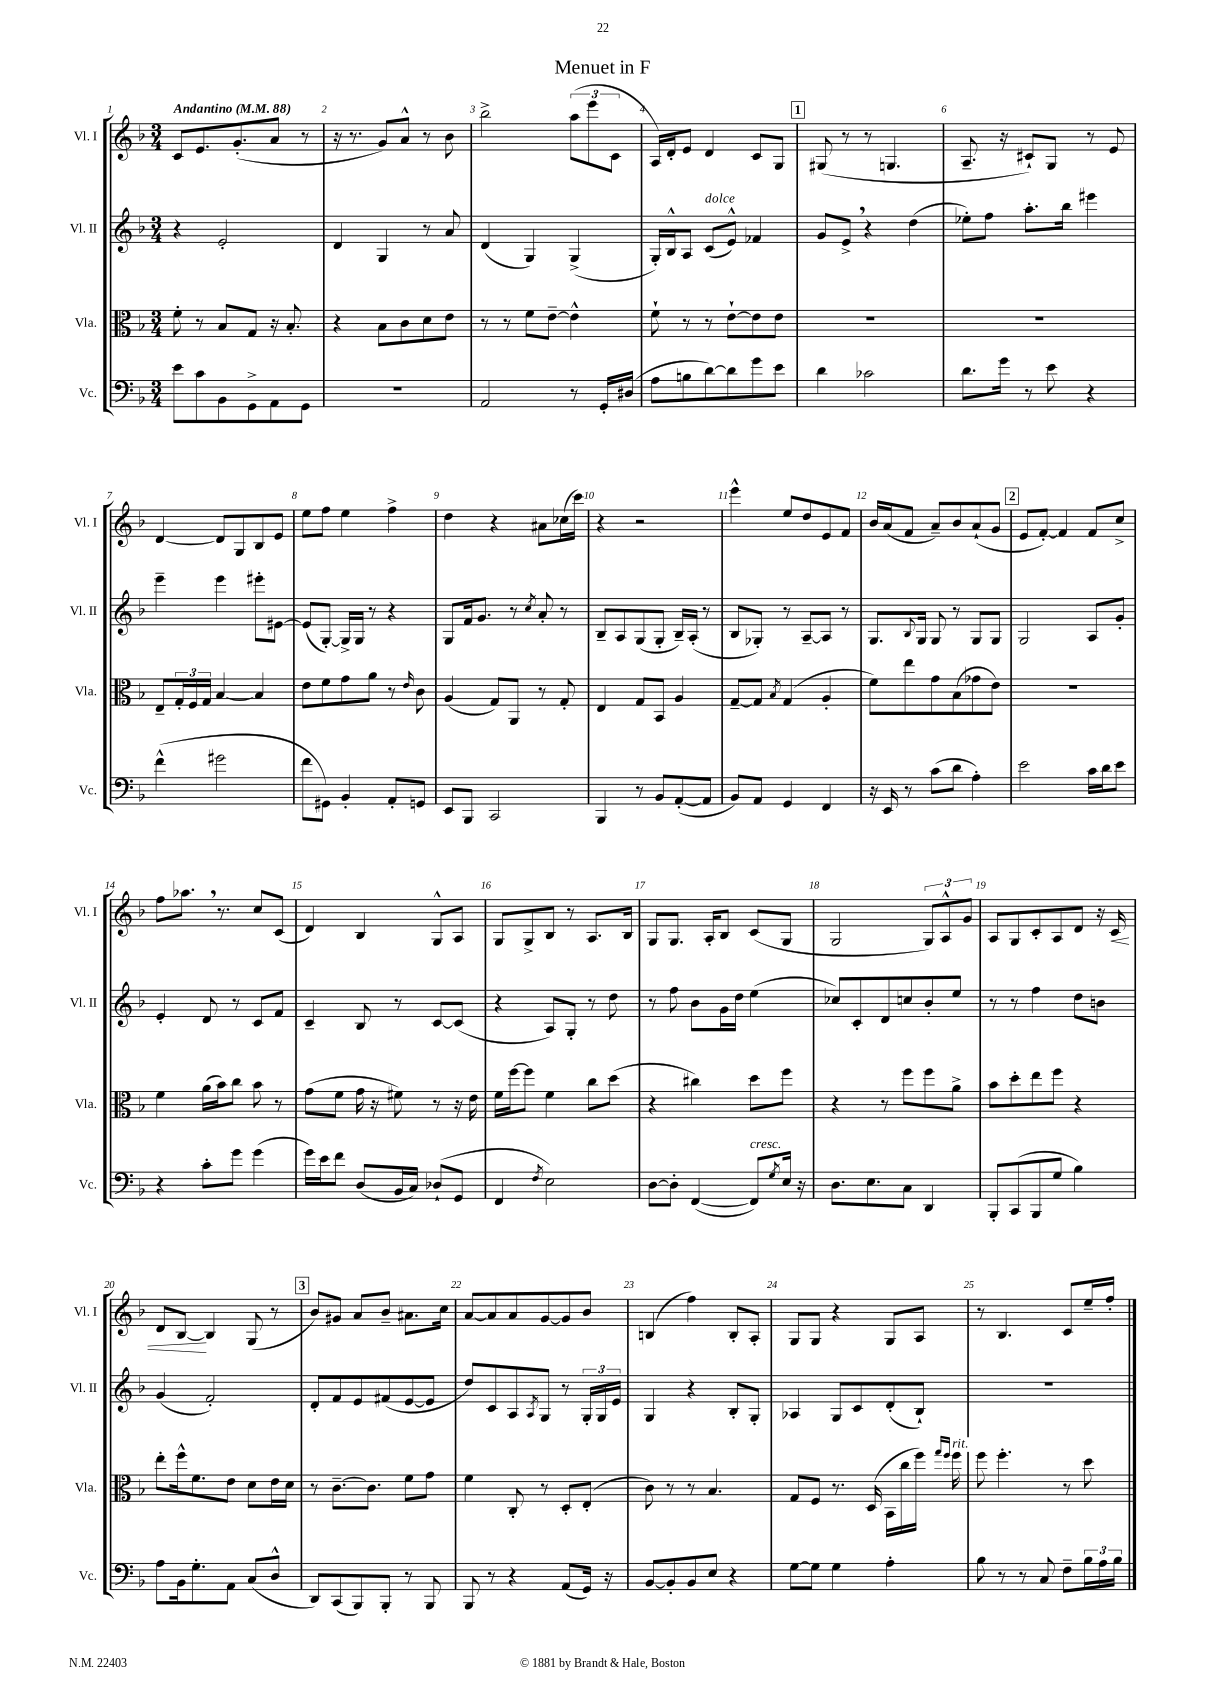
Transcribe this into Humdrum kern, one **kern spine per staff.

**kern	**kern	**kern	**kern	**dynam
*part4	*part3	*part2	*part1	*part1
*staff4	*staff3	*staff2	*staff1	*staff1
*I"Vc.	*I"Vla.	*I"Vl. II	*I"Vl. I	*
*I'Vc.	*I'Vla.	*I'Vl. II	*I'Vl. I	*
*clefF4	*clefC3	*clefG2	*clefG2	*
*k[b-]	*k[b-]	*k[b-]	*k[b-]	*
*M3/4	*M3/4	*M3/4	*M3/4	*
*MM88	*MM88	*MM88	*MM88	*
=1	=1	=1	=1	=1
!	!	!	!LO:TX:a:B:t=Andantino	!
8e\L	8f'\	4r	8c/L	.
8c\	8r	.	8.e/	.
8BB-\	8B-/L	2e'/	.	.
.	.	.	(8.g'/	.
8GG^\	8G/J	.	.	.
8AA\	16r	.	8a/J	.
.	8.B-'/	.	.	.
8GG\J	.	.	8r	.
=2	=2	=2	=2	=2
2.r	4r	4d/	16r	.
.	.	.	8.r	.
.	8B-\L	4G/	8g/L)	.
.	8c\	.	8a^^/J	.
.	8d\	8r	8r	.
.	8e\J	8a/	8b-\	.
=3	=3	=3	=3	=3
2AA/	8r	(4d/	2bb-^\	.
.	8r	.	.	.
.	8f\L	4G/)	.	.
.	[8e~\J	.	.	.
8r	4e^^\]	(4G^/	(12aa\L	.
.	.	.	12eee\	.
16GG'/LL	.	.	.	.
.	.	.	12c\J	.
(16D#X/JJ	.	.	.	.
=4	=4	=4	=4	=4
8A\L	8f`\	16G'/LL)	16A/LL)	.
.	.	16B-^^/J	16d'/J	.
8Bn\	8r	8A/J	8e/J	.
!	!	!LO:TX:a:i:t=dolce	!	!
[8d\)	8r	(8c/L	4d/	.
8d\]	[8e`\L	8e^^/J)	.	.
8g\	8e\]	4f-X/	8c/L	.
8e\J	8e\J	.	8G/J	.
!!LO:REH:place=s1:t=1
=5	=5	=5	=5	=5
4d\	2.r	8g/L	(8G#X/	.
.	.	8e^,/J	8r	.
2c-X\	.	4r	8r	.
.	.	.	4.Gn/	.
.	.	(4dd\	.	.
=6	=6	=6	=6	=6
8.d\L	2.r	8ee-X'\L)	8.A~/	.
.	.	8ff\J	.	.
16g\Jk	.	.	16r	.
8r	.	8.aa'\L	8c#X`/L)	.
8e\	.	.	8G/J	.
.	.	16bb-\Jk	.	.
4r	.	4eee#X\	8r	.
.	.	.	8e/	.
!!LO:LB:g=z
=7	=7	=7	=7	=7
(4f^^\	8E~/L	4eee~\	[4d/	.
.	24G'/L	.	.	.
.	24F/	.	.	.
.	24G/JJ	.	.	.
2g#X\	[4B-/	4eee\	8d/L]	.
.	.	.	8G/	.
.	4B-/]	8eee#X'\L	8B-/	.
.	.	[8e#X\J	8e/J	.
=8	=8	=8	=8	=8
8f\L	8e\L	(8e#/L]	8ee\L	.
8GG#X\J)	8f\	[8G'/J)	8ff\J	.
4BB-'/	8g\	16G^/LL]	4ee\	.
.	.	16G/JJ	.	.
.	8a\J	8r	.	.
8AA'/L	8r	4r	4ff^\	.
.	16qqe/	.	.	.
8GGn/J	8c\	.	.	.
=9	=9	=9	=9	=9
8EE/L	(4A/	8G/L	4dd\	.
8BBB-/J	.	16f/k	.	.
.	.	8.g/J	.	.
2CC/	8G/L)	.	4r	.
.	8AA/J	8r	.	.
.	.	8qcc/	.	.
.	8r	8a'/	8a#X\L	.
.	8G'/	8r	(16cc-X\L	.
.	.	.	16ccc\JJ)	.
=10	=10	=10	=10	=10
4BBB-/	4E/	8B-~/L	4r	.
.	.	8A/	.	.
8r	8G/L	(8G/	2r	.
8BB-/L	8BB-/J	8G'/J	.	.
([8AA'/	4A/	16B-~/LL)	.	.
.	.	(16A'/JJ	.	.
8AA/J]	.	8r	.	.
=11	=11	=11	=11	=11
8BB-/L)	[8G~/L	8B-/L	4eee^^\	.
8AA/J	8G/J]	8G-X'/J)	.	.
.	8qB-/	.	.	.
4GG/	(4G/	8r	8ee/L	.
.	.	[8A~/L	8dd/	.
4FF/	4A'/	8A/J]	8e/	.
.	.	8r	8f/J	.
=12	=12	=12	=12	=12
16r	8f\L)	8.G/L	16b-/LL	.
16EE/	.	.	(16a/J	.
8r	8ee\	.	8f/J	.
.	.	8qqB-/	.	.
.	.	16G/Jk	.	.
(8c\L	8g\	8G/	8a~/L)	.
8d\J	(8B-\	8r	8b-/	.
4A'\)	8g-X\	8G/L	(8a`/	.
.	8e\J)	8G/J	8g/J	.
!!LO:REH:place=s1:t=2
=13	=13	=13	=13	=13
2e\	2.r	2G/	8e/L	.
.	.	.	[8f'/J)	.
.	.	.	4f/]	.
16c\LL	.	8A/L	8f/L	.
16d\J	.	.	.	.
8e\J	.	8g'/J	8cc^/J	.
!!LO:LB:g=z
=14	=14	=14	=14	=14
4r	4f\	4e'/	8ff\L	.
.	.	.	8.aa-X,\J	.
8c'\L	(16a\LL	8d/	.	.
.	16b-\J)	.	8.r	.
8g\J	8cc\J	8r	.	.
(4g\	8b-\	8c/L	8cc/L	.
.	8r	8f/J	(8c/J	.
=15	=15	=15	=15	=15
16g\LL)	(8g\L	4c~/	4d/)	.
16e\J	.	.	.	.
8f\J	8f\J	.	.	.
(8D/L	16g\	8B-/	4B-/	.
.	16r	.	.	.
16BB-/L	8f#X\)	8r	.	.
16C/JJ)	.	.	.	.
(8D-X`/L	8r	[8c/L	8G^^/L	.
8GG/J	16r	(8c/J]	8A/J	.
.	16e\	.	.	.
=16	=16	=16	=16	=16
4FF/	16f\LL	4r	8G/L	.
.	[16ff\J	.	.	.
.	8ff\J]	.	8G^/	.
8qF/	.	.	.	.
2E\)	4f\	8A/L)	8B-/J	.
.	.	8G'/J	8r	.
.	8cc\L	8r	8.A/L	.
.	(8dd\J	8dd\	.	.
.	.	.	16B-/Jk	.
=17	=17	=17	=17	=17
[8D\L	4r	8r	8G/L	.
8D'\J]	.	8ff\	8.G/J	.
([4FF/	4cc#X\)	8b-\L	.	.
.	.	.	16A'/KL	.
.	.	16g\L	8B-/J	.
.	.	16dd\JJ	.	.
!LO:TX:a:i:t=cresc.	!	!	!	!
8FF/L])	8dd\L	(4ee\	(8c/L	.
8qG/	.	.	.	.
16E/Jk	8ff\J	.	8G/J	.
16r	.	.	.	.
=18	=18	=18	=18	=18
8.D\L	4r	8cc-X/L)	2G/	.
.	.	8c'/	.	.
8.E\	.	.	.	.
.	8r	8d/	.	.
8C\J	8ff\L	8ccn/	.	.
4DD/	8ff\	8b-'/	12G/L)	.
.	.	.	12A^^/	.
.	8a^\J	8ee/J	.	.
.	.	.	12g/J	.
=19	=19	=19	=19	=19
8BBB-'/L	8b-\L	8r	8A/L	.
(8CC/	8dd'\	8r	8G/	.
8BBB-/	8ee\	4ff\	8c'/	.
8G/J	8ff\J	.	8A/	.
4B-\)	4r	8dd\L	8d/J	.
.	.	8bn\J	16r	.
!	!	!	!	!LO:HP:b
.	.	.	16c/	<
!!LO:LB:g=z
=20	=20	=20	=20	=20
8A\L	8ee'\L	(4g/	8d/L	.
16BB-\k	16ff^^\k	.	[8B-/J	.
8.G'\	8.f\	.	.	.
.	.	2f'/)	4B-/]	[
8AA\J	8e\J	.	.	.
(8C/L	8d\L	.	(8G/	.
8D^^/J	16e\L	.	8r	.
.	16d\JJ	.	.	.
!!LO:REH:place=s1:t=3
=21	=21	=21	=21	=21
8DD/L)	8r	8d'/L	8b-/L)	.
(8CC/	[8.c~\L	8f/	8g#X/J	.
8BBB-/)	.	8e/	8a/L	.
.	8.c\J]	.	.	.
8BBB-'/J	.	(8f#X/	8b-~/J	.
8r	8f\L	[8e/	8.a#X\L	.
8BBB-/	8g\J	8e/J]	.	.
.	.	.	16cc\Jk	.
=22	=22	=22	=22	=22
8BBB-/	4f\	8dd/L)	[8a/L	.
8r	.	8c/	8a/]	.
4r	8C'/	8A/	8a/	.
.	.	8qA/	.	.
.	8r	8G/J	[8g/	.
(8AA/L	8D'/L	8r	8g/]	.
16GG/Jk)	(8E'/J	24G'/LL	8b-/J	.
.	.	24G/	.	.
16r	.	.	.	.
.	.	24e/JJ	.	.
=23	=23	=23	=23	=23
[8BB-/L	8c\)	4G/	(4Bn/	.
8BB-'/]	8r	.	.	.
8BB-/	8r	4r	4ff\)	.
8E/J	4.B-/	.	.	.
4r	.	8B-'/L	8B'/L	.
.	.	8G'/J	8A'/J	.
=24	=24	=24	=24	=24
[8G\L	8G/L	4A-X/	8G/L	.
8G\J]	8F/J	.	8G/J	.
4G\	8.r	8G/L	4r	.
.	.	8c/	.	.
.	(16D/	.	.	.
4A'\	16BB-\LL	(8d'/	8G/L	.
.	16cc\	.	.	.
.	16ff\JJ)	8B-`/J)	8A/J	.
.	16qqgg/LL	.	.	.
.	16qqff/JJ	.	.	.
!	!LO:TX:a:i:t=rit.	!	!	!
.	16ff\	.	.	.
=25	=25	=25	=25	=25
8B-\	8ff\	2.r	8r	.
8r	4.ff'\	.	4.B-/	.
8r	.	.	.	.
8C/	.	.	.	.
8F~\L	8r	.	8c/L	.
24B-\L	8dd\	.	16ee~/L	.
24A\	.	.	.	.
.	.	.	16ff'/JJ	.
24B-\JJ	.	.	.	.
==	==	==	==	==
*-	*-	*-	*-	*-
